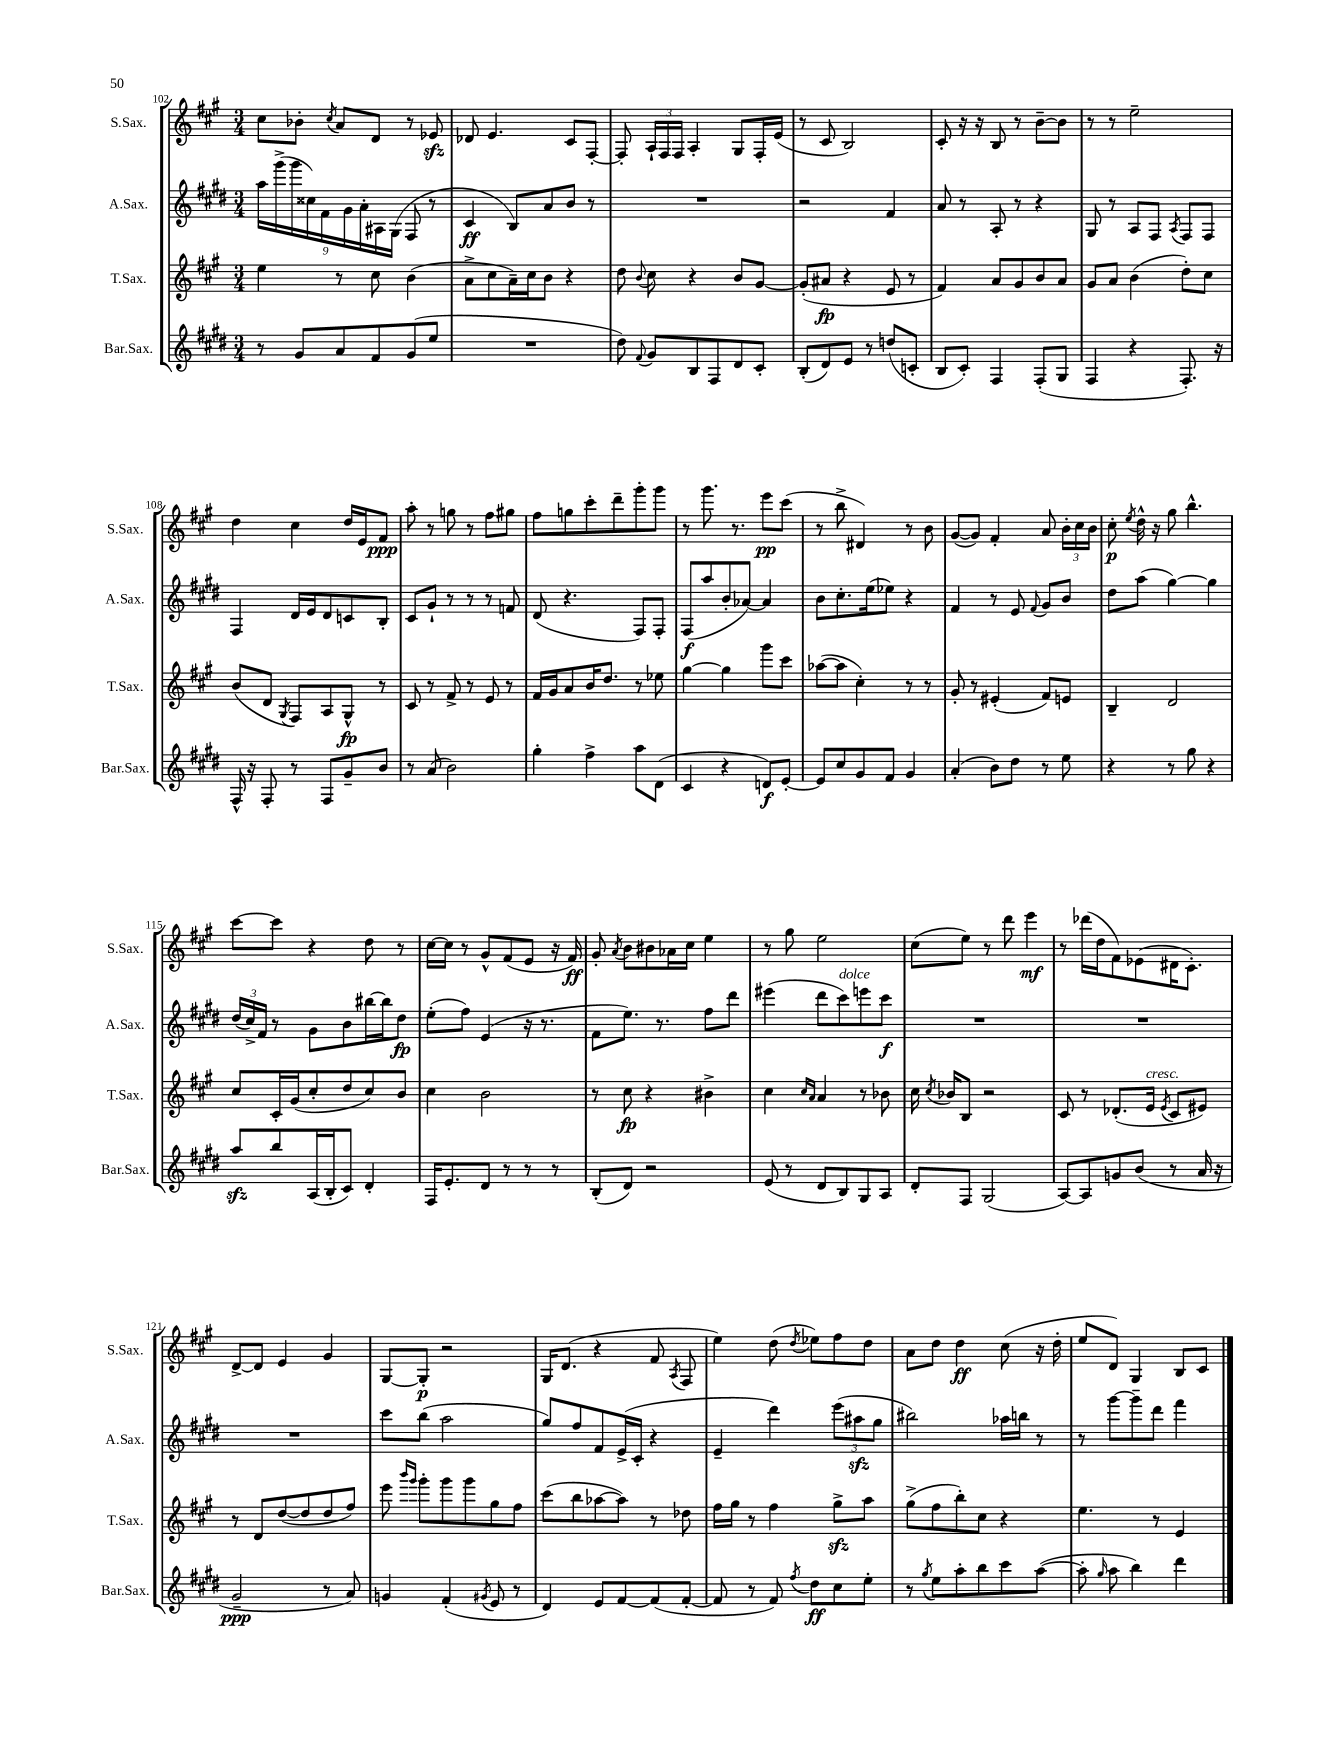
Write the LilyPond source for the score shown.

<<
\new StaffGroup <<
\new Staff = "s0" \with { instrumentName = "S.Sax." shortInstrumentName = "S.Sax." } {
    \clef treble \key a \major \numericTimeSignature \time 3/4
    \autoBeamOff cis''8[ bes'8]-. \acciaccatura { cis''8 } a'8[ d'8] r8 ees'8\sfz |
    des'8 e'4. cis'8[ fis8]~-. |
    fis8-. \tuplet 3/2 { a16[-! fis16 fis16] } a4-. gis8[ fis16-. e'16]( |
    r8 cis'8 b2) |
    cis'8-. r16 r16 b8 r8 b'8[~-- b'8] |
    r8 r8 e''2-- |
    d''4 cis''4 d''16[ e'16 fis'8]\ppp |
    a''8-. r8 g''8 r8 fis''8[ gis''8] |
    fis''8[ g''8 cis'''8-. d'''8-- gis'''8-. gis'''8] |
    r8 gis'''8. r8. e'''8[\pp cis'''8]( |
    r8 b''8-> dis'4) r8 b'8 |
    gis'8[~( gis'8]) fis'4-. a'8 \tuplet 3/2 { b'16[-. cis''16 b'16] } |
    cis''8-.\p \acciaccatura { e''8 } d''16-^ r16 gis''8 b''4.-^ |
    cis'''8[~ cis'''8] r4 d''8 r8 |
    cis''16[~ cis''16] r8 gis'8[-^ fis'8( e'8] r16 fis'16\ff) |
    gis'8-. \acciaccatura { a'8 } b'8[ bis'8 aes'16 cis''16] e''4 |
    r8 gis''8 e''2 |
    cis''8[( e''8]) r8 d'''8 e'''4\mf |
    r8 des'''16[( d''16 fis'8) ees'8( dis'16 cis'8.]-.) |
    d'8[~-> d'8] e'4 gis'4 |
    gis8[~ gis8]-.\p r2 |
    gis16[ d'8.]( r4 fis'8 \acciaccatura { a8 } fis8 |
    e''4) d''8( \acciaccatura { d''8 } ees''8[) fis''8 d''8] |
    a'8[ d''8] d''4\ff cis''8( r16 d''16-. |
    e''8[ d'8]) gis4 b8[ cis'8] \bar "|." |
}
\new Staff = "s1" \with { instrumentName = "A.Sax." shortInstrumentName = "A.Sax." } {
    \clef treble \key e \major \numericTimeSignature \time 3/4
    \autoBeamOff \tuplet 9/8 { a''16[ gis'''16->( gis'''16 cisis''16) fis'16 gis'16 a'16-. ais16 gis16]( } fis8 r8 |
    cis'4\ff b8[) a'8 b'8] r8 |
    R2. |
    r2 fis'4 |
    a'8 r8 a8-. r8 r4 |
    gis8 r8 a8[ fis8] \acciaccatura { a8 } fis8[ fis8] |
    fis4 dis'16[ e'16 dis'8 c'8 b8]-. |
    cis'8[ gis'8]-! r8 r8 r8 f'8 |
    dis'8( r4. fis8[) fis8]-. |
    fis8[\f( a''8 b'8-. aes'8]~) aes'4 |
    b'8[ cis''8.-. e''16( ees''8]) r4 |
    fis'4 r8 e'8 \appoggiatura { fis'8 } gis'8[ b'8] |
    dis''8[ a''8]( gis''4~) gis''4 |
    \tuplet 3/2 { dis''16[( cis''16->) fis'16] } r8 gis'8[ b'8 bis''16~ bis''16 dis''8]\fp |
    e''8[-.( fis''8]) e'4( r16 r8. |
    fis'8[ e''8.]) r8. fis''8[ dis'''8] |
    eis'''4( dis'''8[ cis'''8^\markup { \italic "dolce" }) e'''8 cis'''8]\f |
    R2. |
    R2. |
    R2. |
    cis'''8[ b''8]( a''2 |
    gis''8[) fis''8 fis'8 e'16->( cis'16]-. r4 |
    e'4-- dis'''4) \tuplet 3/2 { e'''8[( ais''8\sfz gis''8] } |
    bis''2) aes''16[ b''16] r8 |
    r8 gis'''8[~ gis'''8-- dis'''8] fis'''4 \bar "|." |
}
\new Staff = "s2" \with { instrumentName = "T.Sax." shortInstrumentName = "T.Sax." } {
    \clef treble \key a \major \numericTimeSignature \time 3/4
    \autoBeamOff e''4 r8 cis''8 b'4( |
    a'8[-> cis''8 a'16--) cis''16 b'8] r4 |
    d''8 \appoggiatura { b'8 } cis''8 r4 b'8[ gis'8]~ |
    gis'8[-.( ais'8]\fp r4 e'8 r8 |
    fis'4) a'8[ gis'8 b'8 a'8] |
    gis'8[ a'8] b'4( d''8[-.) cis''8] |
    b'8[( d'8] \acciaccatura { gis8 } fis8[) a8 gis8]-^\fp r8 |
    cis'8 r8 fis'8-> r8 e'8 r8 |
    fis'16[ gis'16 a'8 b'16 d''8.] r8 ees''8 |
    gis''4~ gis''4 gis'''8[ cis'''8] |
    aes''8[~( aes''8] cis''4-.) r8 r8 |
    gis'8-. r8 eis'4-.( fis'8[) e'8] |
    b4-- d'2 |
    cis''8[ cis'16-. gis'16( cis''8-. d''8 cis''8) b'8] |
    cis''4 b'2 |
    r8 cis''8\fp r4 bis'4-> |
    cis''4 \grace { cis''16[ a'16] } a'4 r8 bes'8 |
    cis''16 \acciaccatura { cis''8 } bes'16[ b8] r2 |
    cis'8 r8 des'8.[-.( e'16]^\markup { \italic "cresc." } \acciaccatura { e'8 } cis'8[ eis'8]) |
    r8 d'8[ d''8~( d''8 d''8 fis''8]) |
    e'''8 \grace { b'''16[ gis'''16] } gis'''8[-. gis'''8 gis'''8 gis''8 fis''8] |
    cis'''8[( b''8 aes''8~ aes''8]) r8 des''8 |
    fis''16[ gis''16] r8 fis''4 gis''8[->\sfz a''8] |
    gis''8[->( fis''8 b''8-.) cis''8] r4 |
    e''4. r8 e'4 \bar "|." |
}
\new Staff = "s3" \with { instrumentName = "Bar.Sax." shortInstrumentName = "Bar.Sax." } {
    \clef treble \key e \major \numericTimeSignature \time 3/4
    \autoBeamOff r8 gis'8[ a'8 fis'8 gis'8( e''8] |
    R2. |
    dis''8) \appoggiatura { fis'8 } gis'8[ b8 fis8 dis'8 cis'8]-. |
    b8[-.( dis'8) e'8] r8 d''8[( c'8]-. |
    b8[ cis'8]-.) fis4 fis8[-.( gis8] |
    fis4 r4 fis8.-.) r16 |
    fis16-^ r16 fis8-. r8 fis8[ gis'8-- b'8] |
    r8 a'8( b'2) |
    gis''4-. fis''4-> a''8[ dis'8]( |
    cis'4 r4 d'8[\f) e'8]~-. |
    e'8[ cis''8 gis'8 fis'8] gis'4 |
    a'4-.( b'8[) dis''8] r8 e''8 |
    r4 r8 gis''8 r4 |
    a''8[\sfz b''8 a16( b16-. cis'8]) dis'4-. |
    fis16[ e'8.-. dis'8] r8 r8 r8 |
    b8[-.( dis'8]) r2 |
    e'8( r8 dis'8[ b8) gis8 a8] |
    dis'8[-. fis8] gis2( |
    a8[~) a8 g'8 b'8]( r8 a'16 r16 |
    gis'2--\ppp r8 a'8) |
    g'4 fis'4-.( \acciaccatura { gis'8 } e'8 r8 |
    dis'4) e'8[ fis'8~ fis'8( fis'8]~-. |
    fis'8 r8 fis'8) \acciaccatura { fis''8 } dis''8[\ff cis''8 e''8]-. |
    r8 \acciaccatura { gis''8 } e''8[ a''8-. b''8 cis'''8 a''8]~( |
    a''8-. \grace { gis''16 } a''8 b''4) dis'''4 \bar "|." |
}
>>
>>
\layout { \context { \Score currentBarNumber = #102 } }
